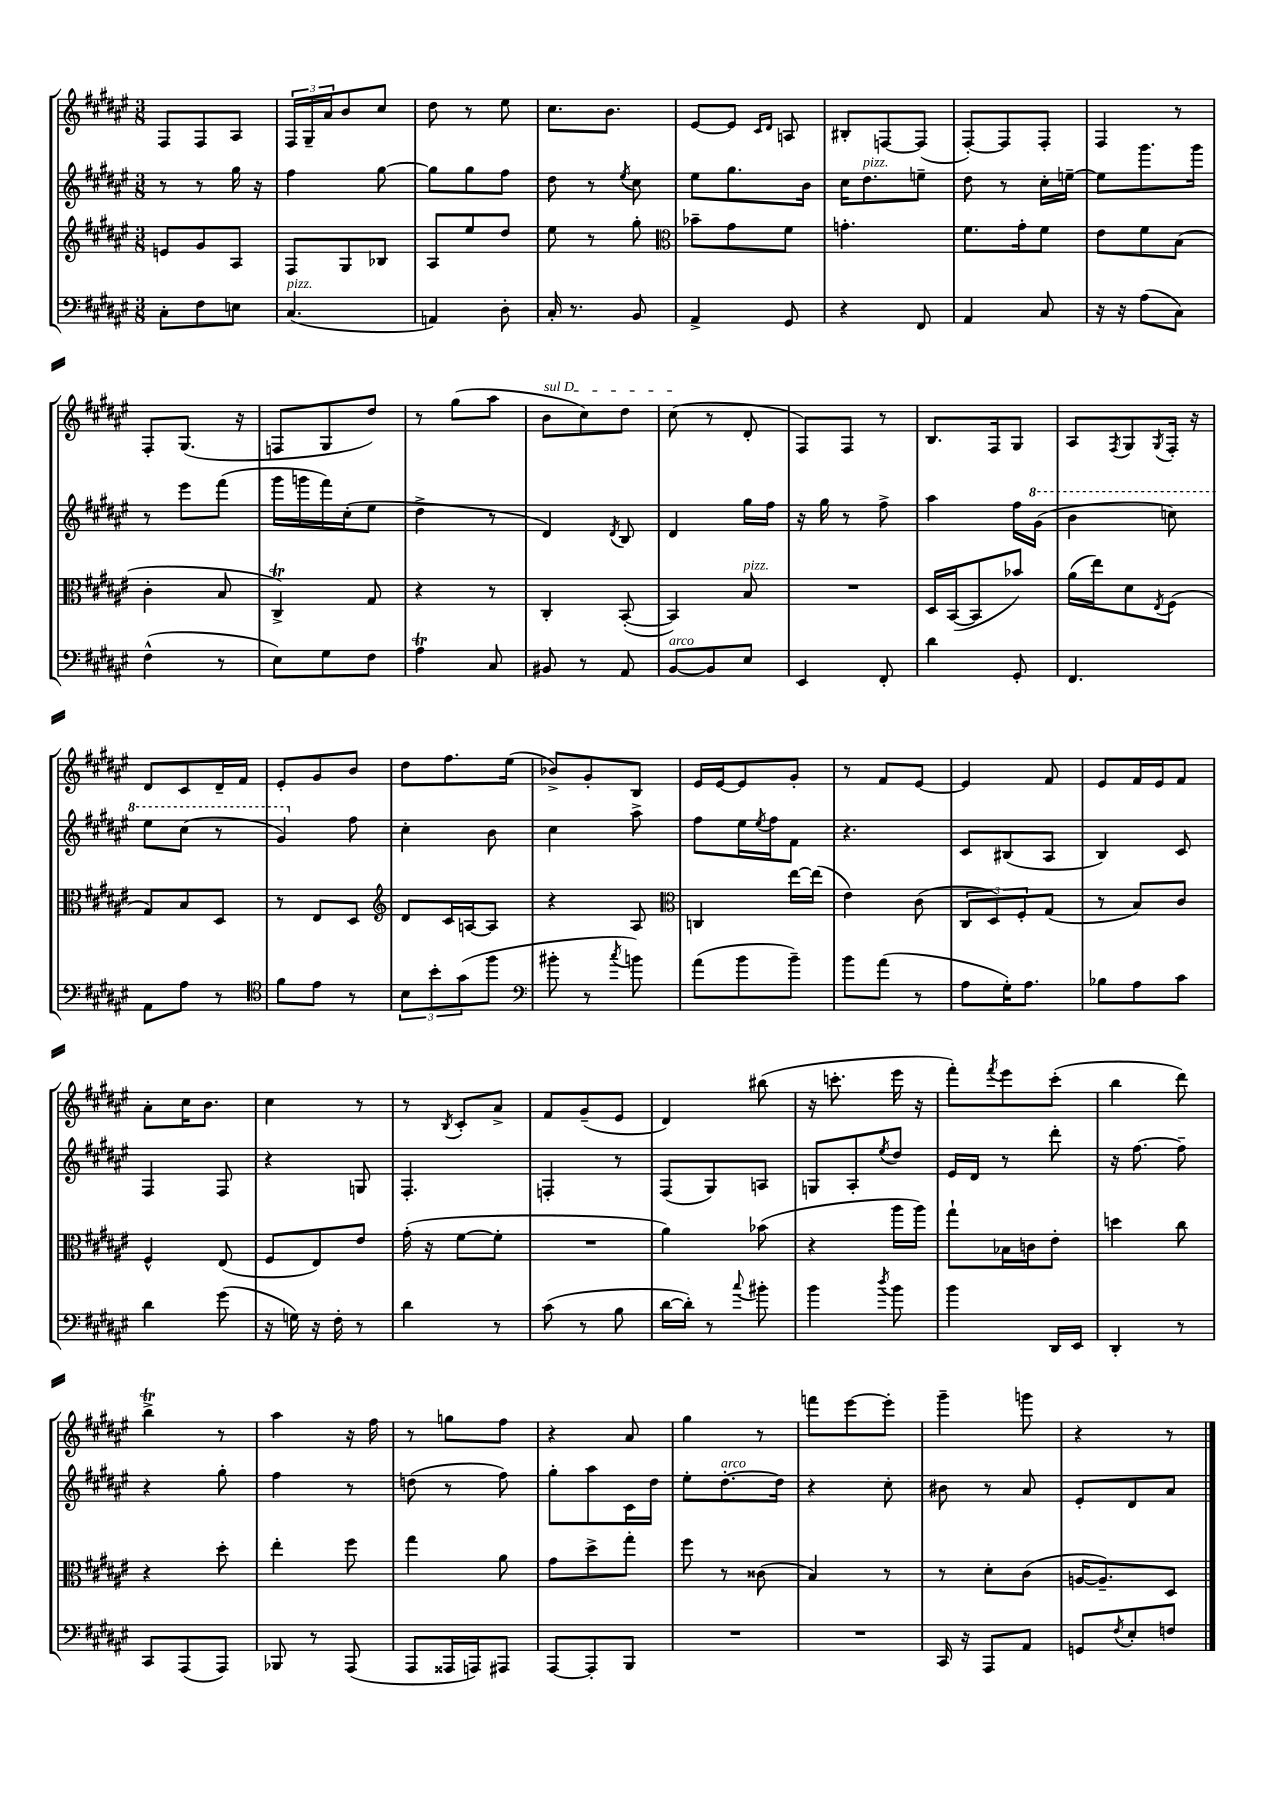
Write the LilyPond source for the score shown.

<<
\new StaffGroup <<
\new Staff = "s0" {
    \clef treble \key fis \major \numericTimeSignature \time 3/8
    fis8 fis8 ais8 |
    \tuplet 3/2 { fis16 gis16-- ais'16 } b'8 cis''8 |
    dis''8 r8 eis''8 |
    cis''8. b'8. |
    eis'8~ eis'8 \grace { cis'16 dis'16 } a8 |
    bis8-. f8~ f8( |
    fis8~-.) fis8 fis8-. |
    fis4 r8 |
    fis8-. gis8.( r16 |
    f8 gis8 dis''8) |
    r8 gis''8( ais''8 |
    \once \override TextSpanner.bound-details.left.text = \markup { \italic "sul D" } b'8\startTextSpan cis''8) dis''8 |
    cis''8\stopTextSpan( r8 dis'8-. |
    fis8) fis8 r8 |
    b8. fis16 gis8 |
    ais8 \acciaccatura { fis8 } gis8 \acciaccatura { gis8 } fis16-. r16 |
    dis'8 cis'8 dis'16-- fis'16 |
    eis'8-. gis'8 b'8 |
    dis''8 fis''8. eis''16( |
    bes'8->) gis'8-. b8 |
    eis'16 eis'16~ eis'8 gis'8-. |
    r8 fis'8 eis'8~ |
    eis'4 fis'8 |
    eis'8 fis'16 eis'16 fis'8 |
    ais'8-. cis''16 b'8. |
    cis''4 r8 |
    r8 \acciaccatura { b8 } cis'8-. ais'8-> |
    fis'8 gis'8--( eis'8 |
    dis'4) bis''8( |
    r16 c'''8.-. eis'''16 r16 |
    fis'''8-.) \acciaccatura { fis'''8 } eis'''8 cis'''8-.( |
    b''4 dis'''8) |
    b''4->\trill r8 |
    ais''4 r16 fis''16 |
    r8 g''8 fis''8 |
    r4 ais'8 |
    gis''4 r8 |
    f'''8 eis'''8~ eis'''8-. |
    gis'''4-- g'''8 |
    r4 r8 \bar "|." |
}
\new Staff = "s1" {
    \clef treble \key fis \major \numericTimeSignature \time 3/8
    r8 r8 gis''16 r16 |
    fis''4 gis''8~ |
    gis''8 gis''8 fis''8 |
    dis''8 r8 \acciaccatura { eis''8 } cis''8 |
    eis''8 gis''8. b'16 |
    cis''16 dis''8.^\markup { \italic "pizz." } e''8-- |
    dis''8 r8 cis''16-. e''16~-- |
    e''8 gis'''8. gis'''16 |
    r8 eis'''8 fis'''8( |
    gis'''16 g'''16 fis'''16) cis''16-.( eis''8 |
    dis''4-> r8 |
    dis'4) \acciaccatura { dis'8 } b8 |
    dis'4 gis''16 fis''16 |
    r16 gis''16 r8 fis''8-> |
    ais''4 fis''16 \ottava #1 gis''16( |
    b''4 c'''8) |
    eis'''8 cis'''8( r8 |
    gis''4) \ottava #0 fis''8 |
    cis''4-. b'8 |
    cis''4 ais''8-> |
    fis''8 eis''16 \acciaccatura { eis''8 } fis''16 fis'8 |
    r4. |
    cis'8 bis8( ais8 |
    b4) cis'8 |
    fis4 fis8 |
    r4 g8 |
    fis4.-. |
    f4-. r8 |
    fis8( gis8) a8 |
    g8 ais8-. \acciaccatura { eis''8 } dis''8 |
    eis'16 dis'16 r8 dis'''8-. |
    r16 fis''8.~ fis''8-- |
    r4 gis''8-. |
    fis''4 r8 |
    d''8( r8 fis''8) |
    gis''8-. ais''8 cis'16 dis''16 |
    eis''8-. dis''8.~-.^\markup { \italic "arco" } dis''16 |
    r4 cis''8-. |
    bis'8 r8 ais'8 |
    eis'8-. dis'8 ais'8 \bar "|." |
}
\new Staff = "s2" {
    \clef treble \key fis \major \numericTimeSignature \time 3/8
    e'8 gis'8 ais8 |
    fis8 gis8 bes8 |
    ais8 eis''8 dis''8 |
    eis''8 r8 gis''8-. |
    \clef alto bes'8-- gis'8 fis'8 |
    g'4.-. |
    fis'8. gis'16-. fis'8 |
    eis'8 fis'8 b8( |
    cis'4-. b8 |
    cis4->\trill) gis8 |
    r4 r8 |
    cis4-. b,8~-.( |
    b,4) b8^\markup { \italic "pizz." } |
    R4. |
    dis16 b,16~( b,8 bes'8) |
    ais'16( eis''16) dis'8 \acciaccatura { eis8 } fis8( |
    gis8) b8 dis8 |
    r8 eis8 dis8 |
    \clef treble dis'8 cis'16 a16~ a8 |
    r4 ais8 |
    \clef alto c4 eis''16~ eis''16( |
    eis'4) cis'8( |
    \tuplet 3/2 { cis8 dis8) fis8-. } gis8( |
    r8 b8) cis'8 |
    fis4-^ eis8( |
    fis8 eis8) eis'8 |
    gis'16-.( r16 fis'8~ fis'8-. |
    R4. |
    ais'4) bes'8( |
    r4 ais''16 ais''16) |
    gis''8-! bes16 c'16 eis'8-. |
    d''4 cis''8 |
    r4 dis''8-. |
    eis''4-. fis''8 |
    gis''4 ais'8 |
    gis'8 dis''8-> gis''8-. |
    fis''8 r8 cisis'8( |
    b4) r8 |
    r8 dis'8-. cis'8( |
    a16~ a8.--) dis8 \bar "|." |
}
\new Staff = "s3" {
    \clef bass \key fis \major \numericTimeSignature \time 3/8
    cis8-. fis8 e8 |
    cis4.^\markup { \italic "pizz." }( |
    a,4) dis8-. |
    cis16-. r8. b,8 |
    ais,4-> gis,8 |
    r4 fis,8 |
    ais,4 cis8 |
    r16 r16 ais8( cis8) |
    fis4-^( r8 |
    eis8) gis8 fis8 |
    ais4\trill cis8 |
    bis,8 r8 ais,8 |
    b,8~^\markup { \italic "arco" } b,8 eis8 |
    eis,4 fis,8-. |
    dis'4 gis,8-. |
    fis,4. |
    ais,8 ais8 r8 |
    \clef tenor fis'8 eis'8 r8 |
    \tuplet 3/2 { b8 b'8-. gis'8( } fis''8 |
    \clef bass bis'8-. r8 \acciaccatura { cis''8 } b'8) |
    ais'8( b'8 b'8--) |
    b'8 ais'8( r8 |
    ais8 gis16-.) ais8. |
    bes8 ais8 cis'8 |
    dis'4 gis'8( |
    r16 g16) r16 fis16-. r8 |
    dis'4 r8 |
    cis'8( r8 b8 |
    dis'16~ dis'16-.) r8 \appoggiatura { cis''8 } bis'8-. |
    b'4 \acciaccatura { dis''8 } b'8 |
    b'4 dis,16 eis,16 |
    dis,4-. r8 |
    cis,8 ais,,8( ais,,8) |
    bes,,8 r8 ais,,8( |
    ais,,8 aisis,,16 a,,16) ais,,8 |
    ais,,8~ ais,,8-. b,,8 |
    R4. |
    R4. |
    cis,16 r16 ais,,8 ais,8 |
    g,8 \acciaccatura { fis8 } eis8-. f8 \bar "|." |
}
>>
>>
\layout { \context { \Score \remove "Bar_number_engraver" } }
